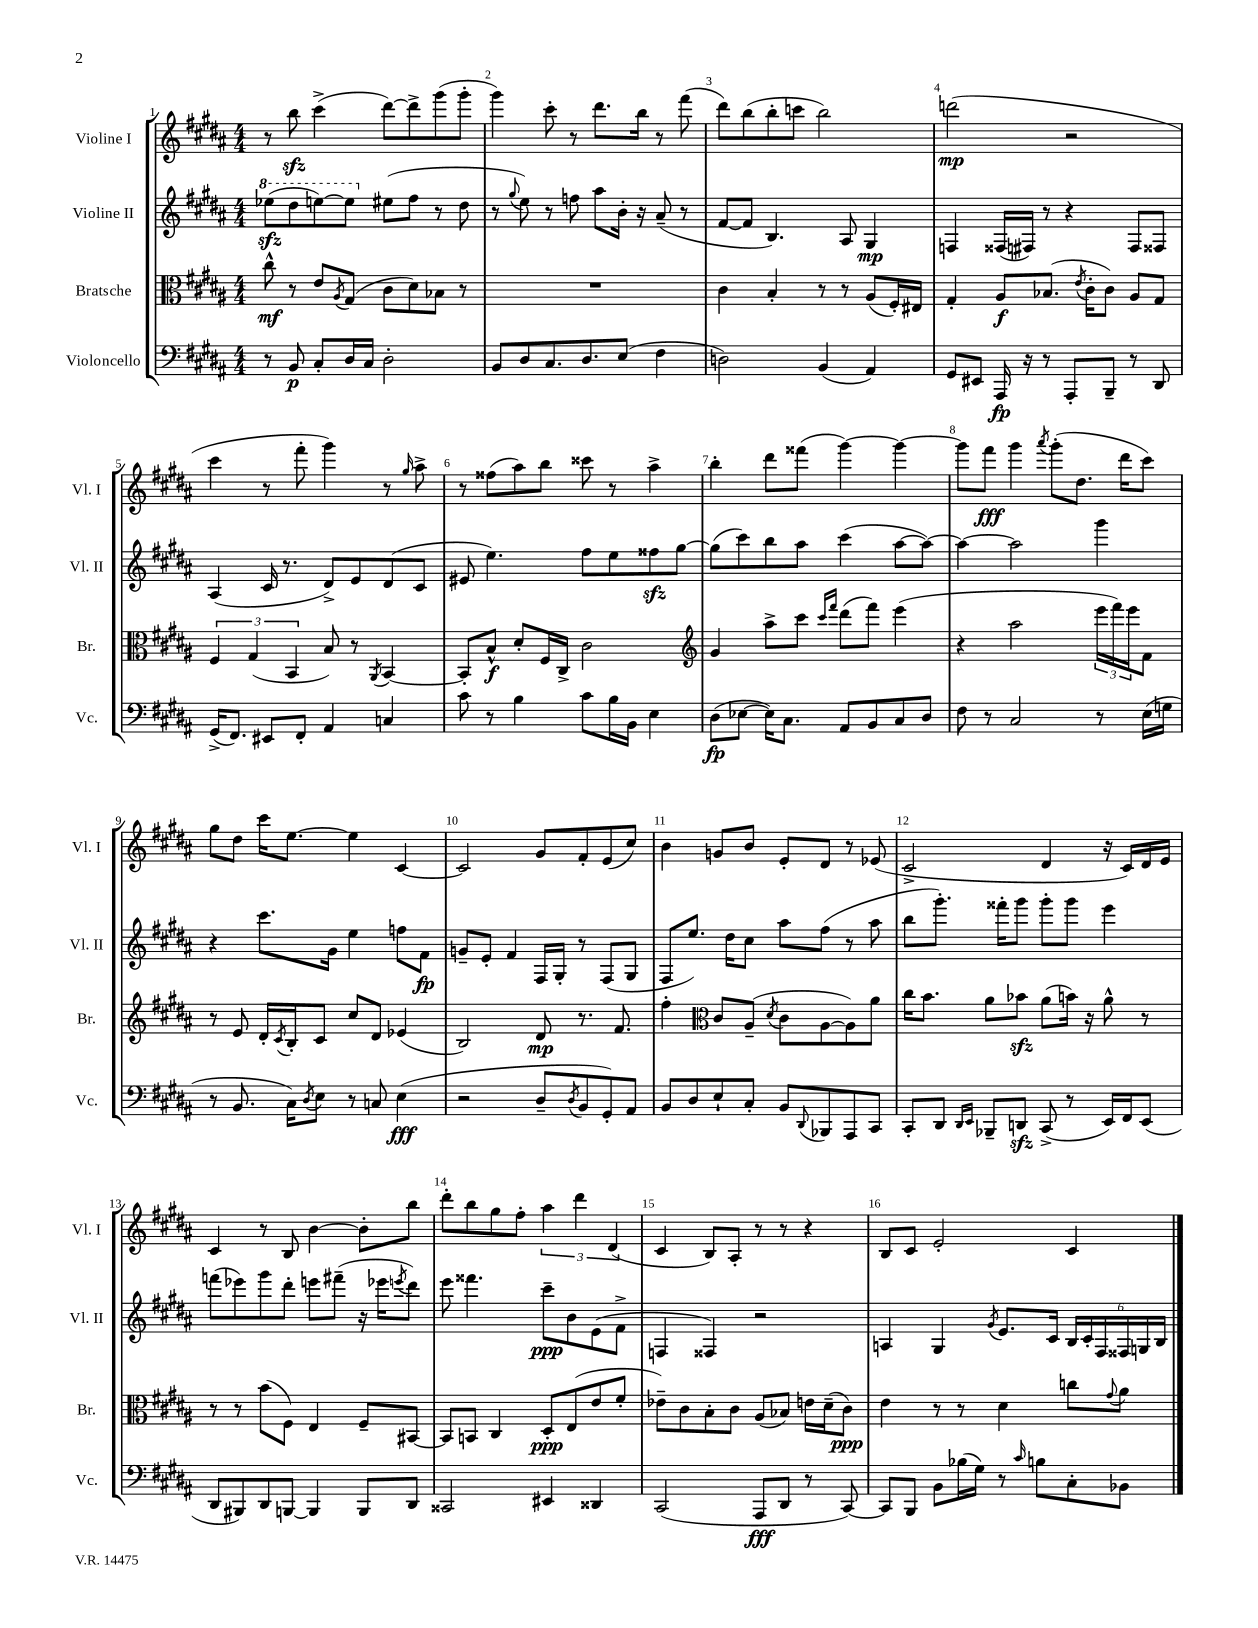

**kern	**dynam	**kern	**dynam	**kern	**dynam	**kern	**dynam
*part4	*part4	*part3	*part3	*part2	*part2	*part1	*part1
*staff4	*staff4	*staff3	*staff3	*staff2	*staff2	*staff1	*staff1
*I"Violoncello	*	*I"Bratsche	*	*I"Violine II	*	*I"Violine I	*
*I'Vc.	*	*I'Br.	*	*I'Vl. II	*	*I'Vl. I	*
*clefF4	*	*clefC3	*	*clefG2	*	*clefG2	*
*k[f#c#g#d#a#]	*	*k[f#c#g#d#a#]	*	*k[f#c#g#d#a#]	*	*k[f#c#g#d#a#]	*
*M4/4	*	*M4/4	*	*M4/4	*	*M4/4	*
*	*	*	*	*8va	*	*	*
=1	=1	=1	=1	=1	=1	=1	=1
8r	.	8cc#^^\	mf	(8eee-Xzz\L	.	8r	.
8BB/	p	8r	.	8ddd#\	.	8bbzz\	.
8C#'/L	.	8e/L	.	[8eeen\)	.	(4ccc#^\	.
.	.	8qA#/	.	.	.	.	.
16D#/L	.	(8G#/J	.	8eee\J]	.	.	.
16C#/JJ	.	.	.	.	.	.	.
*	*	*	*	*X8va	*	*	*
2D#'\	.	8c#\L	.	(8ee#X\L	.	[8ddd#\L)	.
.	.	8d#\)	.	8ff#\J	.	8ddd#^\]	.
.	.	8B-X\J	.	8r	.	(8ggg#\	.
.	.	8r	.	8dd#\	.	8ggg#'\J	.
=2	=2	=2	=2	=2	=2	=2	=2
8BB/L	.	1r	.	8r	.	4ggg#\)	.
.	.	.	.	8qqgg#/	.	.	.
8D#/	.	.	.	8ee\)	.	.	.
8.C#/	.	.	.	8r	.	8ccc#'\	.
.	.	.	.	8ffn\	.	8r	.
8.D#/	.	.	.	.	.	.	.
.	.	.	.	8aa#\L	.	8.ddd#\L	.
(8E/J	.	.	.	16b'\Jk	.	.	.
.	.	.	.	16r	.	16bb\Jk	.
4F#\	.	.	.	(8a#~/	.	8r	.
.	.	.	.	8r	.	(8fff#\	.
=3	=3	=3	=3	=3	=3	=3	=3
2Dn\)	.	4c#\	.	[8f#/L	.	8ddd#\L)	.
.	.	.	.	8f#/J]	.	(8bb\	.
.	.	4B'/	.	4.B/)	.	8bb'\	.
.	.	.	.	.	.	8cccn\J	.
(4BB/	.	8r	.	.	.	2bb\)	.
.	.	8r	.	8A#/	.	.	.
4AA#/)	.	(8A#/L	.	4G#/	mp	.	.
.	.	16F#'/L)	.	.	.	.	.
.	.	16E#X/JJ	.	.	.	.	.
=4	=4	=4	=4	=4	=4	=4	=4
8GG#/L	.	4G#'/	.	4Fn/	.	(2dddn\	mp
8EE#X/J	.	.	.	.	.	.	.
16AAA#/	fp	8A#/L	f	(16F##X/LL	.	.	.
16r	.	.	.	16F#X/JJ)	.	.	.
8r	.	(8.B-X/J	.	8r	.	.	.
8AAA#'/L	.	.	.	4r	.	2r	.
.	.	8qe/	.	.	.	.	.
.	.	16c#'\KL	.	.	.	.	.
8BBB~/J	.	8c#\J)	.	.	.	.	.
8r	.	8A#/L	.	8F#/L	.	.	.
8DD#/	.	8G#/J	.	8F##X/J	.	.	.
!!LO:LB:g=z
=5	=5	=5	=5	=5	=5	=5	=5
(16GG#^/KL	.	6F#/	.	(4A#/	.	4ccc#\	.
8.FF#/J)	.	.	.	.	.	.	.
.	.	(6G#/	.	.	.	.	.
8EE#X/L	.	.	.	16c#/	.	8r	.
.	.	.	.	8.r	.	.	.
.	.	6BB/	.	.	.	.	.
8FF#'/J	.	.	.	.	.	8fff#'\	.
4AA#/	.	8B/)	.	8d#^/L)	.	4ggg#\)	.
.	.	8r	.	8e/	.	.	.
.	.	8qAA#/	.	.	.	.	.
4Cn/	.	[4BB/	.	(8d#/	.	8r	.
.	.	.	.	.	.	16qqgg#/	.
.	.	.	.	8c#/J	.	8aa#^\	.
=6	=6	=6	=6	=6	=6	=6	=6
8c#\	.	8BB'/L]	.	8e#X/	.	8r	.
8r	.	8B^^/J	f	4.ee\)	.	(8ff##X\L	.
4B\	.	8d#'/L	.	.	.	8aa#\)	.
.	.	16F#/L	.	.	.	8bb\J	.
.	.	16C#^/JJ	.	.	.	.	.
8c#\L	.	2c#\	.	8ff#\L	.	8ccc##X\	.
16B\L	.	.	.	8ee\	.	8r	.
16BB\JJ	.	.	.	.	.	.	.
4E\	.	.	.	8ff##Xzz\	.	4aa#^\	.
.	.	.	.	[8gg#\J	.	.	.
=7	=7	=7	=7	=7	=7	=7	=7
*	*	*clefG2	*	*	*	*	*
(8D#\L	fp	4g#/	.	(8gg#\L]	.	4bb'\	.
[8E-X\J	.	.	.	8ccc#\)	.	.	.
16E-\KL])	.	8aa#^\L	.	8bb\	.	8ddd#\L	.
8.C#\J	.	.	.	.	.	.	.
.	.	8ccc#\J	.	8aa#\J	.	(8fff##X\J	.
.	.	16qqccc#/LL	.	.	.	.	.
.	.	16qqfff#/JJ	.	.	.	.	.
8AA#/L	.	(8ddd#\L	.	(4ccc#\	.	[4ggg#\)	.
8BB/	.	8fff#\J)	.	.	.	.	.
8C#/	.	(4eee\	.	[8aa#\L	.	4ggg#\_	.
8D#/J	.	.	.	8aa#\J_)	.	.	.
=8	=8	=8	=8	=8	=8	=8	=8
8F#\	.	4r	.	4aa#\_	.	8ggg#\L]	.
8r	.	.	.	.	.	8fff#\J	fff
2C#/	.	2aa#\	.	2aa#\]	.	4ggg#\	.
.	.	.	.	.	.	8qaaa#/	.
.	.	.	.	.	.	(8ggg#'\L	.
.	.	.	.	.	.	8.dd#\J	.
8r	.	24eee\LL	.	4ggg#\	.	.	.
.	.	24fff#\)	.	.	.	.	.
.	.	.	.	.	.	16ddd#\KL	.
.	.	24eee\J	.	.	.	.	.
(16E\LL	.	8f#\J	.	.	.	8ccc#\J)	.
16Gn\JJ	.	.	.	.	.	.	.
!!LO:LB:g=z
=9	=9	=9	=9	=9	=9	=9	=9
8r	.	8r	.	4r	.	8gg#\L	.
8.BB/	.	8e/	.	.	.	8dd#\J	.
.	.	16d#'/LL	.	8.ccc#\L	.	16ccc#\KL	.
.	.	8qc#/	.	.	.	.	.
16C#\KL)	.	16B'/J	.	.	.	[8.ee\J	.
8qD#/	.	.	.	.	.	.	.
8E\J	.	8c#/J	.	.	.	.	.
.	.	.	.	16g#\Jk	.	.	.
8r	.	8cc#/L	.	4ee\	.	4ee\]	.
8Cn/	.	8d#/J	.	.	.	.	.
(4E\	fff	(4e-X/	.	8ffn\L	.	[4c#/	.
.	.	.	.	8f#\J	fp	.	.
=10	=10	=10	=10	=10	=10	=10	=10
2r	.	2B/)	.	8gn~/L	.	2c#/]	.
.	.	.	.	8e'/J	.	.	.
.	.	.	.	4f#/	.	.	.
8D#~/L	.	8d#/	mp	16F#/LL	.	8g#/L	.
.	.	.	.	16G#'/JJ	.	.	.
8qD#/	.	.	.	.	.	.	.
8BB/	.	8.r	.	8r	.	8f#'/	.
8GG#'/)	.	.	.	(8F#/L	.	(8e/	.
.	.	8.f#/	.	.	.	.	.
8AA#/J	.	.	.	8G#/J	.	8cc#/J)	.
=11	=11	=11	=11	=11	=11	=11	=11
8BB/L	.	4ff#'\	.	8F#/L	.	4b\	.
8D#/	.	.	.	8.ee/J)	.	.	.
*	*	*clefC3	*	*	*	*	*
8E`/	.	8c#/L	.	.	.	8gn/L	.
.	.	.	.	16dd#\KL	.	.	.
8C#'/J	.	(8A#~/J	.	8cc#\J	.	8b/J	.
.	.	8qd#/	.	.	.	.	.
8BB/L	.	8c#\L	.	8aa#\L	.	8e'/L	.
8qqDD#/	.	.	.	.	.	.	.
8BBB-X/	.	[8A#\	.	(8ff#\J	.	8d#/J	.
8AAA#/	.	8A#\])	.	8r	.	8r	.
8CC#/J	.	8a#\J	.	8aa#\	.	(8e-X/	.
=12	=12	=12	=12	=12	=12	=12	=12
8CC#'/L	.	16cc#\KL	.	8bb\L	.	2c#^/	.
.	.	8.b\J	.	.	.	.	.
8DD#/J	.	.	.	8.ggg#'\J)	.	.	.
16qqDD#/LL	.	.	.	.	.	.	.
16qqEE/JJ	.	.	.	.	.	.	.
8BBB-X~/L	.	8a#\L	.	.	.	.	.
.	.	.	.	16fff##X'\KL	.	.	.
8DDnzz/J	.	8b-Xzz\J	.	8ggg#\J	.	.	.
(8CC#^/	.	(8a#\L	.	8ggg#'\L	.	4d#/	.
8r	.	16bn\Jk)	.	8ggg#\J	.	.	.
.	.	16r	.	.	.	.	.
16EE/LL)	.	8a#^^\	.	4eee\	.	16r	.
16FF#/J	.	.	.	.	.	16c#/LL)	.
(8EE/J	.	8r	.	.	.	16d#/	.
.	.	.	.	.	.	16e/JJ	.
!!LO:LB:g=z
=13	=13	=13	=13	=13	=13	=13	=13
8DD#/L	.	8r	.	(8fffn\L	.	4c#/	.
8BBB#X/)	.	8r	.	8eee-X\)	.	.	.
8DD#/	.	(8b\L	.	8ggg#\	.	8r	.
[8BBBn/J	.	8F#\J)	.	8ddd#'\J	.	8B/	.
4BBB/]	.	4E/	.	8eeen\L	.	[4b\	.
.	.	.	.	(8fff#X~\J	.	.	.
8BBB/L	.	8F#~/L	.	16r	.	8b'\L]	.
.	.	.	.	16eee-X\KL	.	.	.
.	.	.	.	8qeeen/	.	.	.
8DD#/J	.	[8BB#X/J	.	8ddd#\J)	.	8bb\J	.
=14	=14	=14	=14	=14	=14	=14	=14
2CC##X/	.	8BB#/L]	.	8eee\	.	8ddd#'\L	.
.	.	8BBn/J	.	4.fff##X\	.	8bb\	.
.	.	4C#/	.	.	.	8gg#\	.
.	.	.	.	.	.	8ff#'\J	.
4EE#X/	.	8D#'/L	ppp	8ccc#~\L	ppp	6aa#\	.
.	.	(8E/	.	8b\	.	.	.
.	.	.	.	.	.	6ddd#\	.
4DD##X/	.	8e/	.	(8e\	.	.	.
.	.	.	.	.	.	(6d#/	.
.	.	8f#'/J	.	8f#^\J	.	.	.
=15	=15	=15	=15	=15	=15	=15	=15
(2CC#/	.	8e-X~\L)	.	4Fn/	.	4c#/	.
.	.	8c#\	.	.	.	.	.
.	.	8B'\	.	4F##X/)	.	8B/L)	.
.	.	8c#\J	.	.	.	8A#'/J	.
8AAA#/L	fff	(8A#/L	.	2r	.	8r	.
8DD#/J	.	8B-X/J)	.	.	.	8r	.
8r	.	16en\LL	.	.	.	4r	.
.	.	(16d#~\J	.	.	.	.	.
[8CC#/)	.	8c#\J)	ppp	.	.	.	.
=16	=16	=16	=16	=16	=16	=16	=16
8CC#/L]	.	4e\	.	4An/	.	8B/L	.
8BBB/J	.	.	.	.	.	8c#/J	.
8BB\L	.	8r	.	4G#/	.	2e'/	.
(16B-X\L	.	8r	.	.	.	.	.
16G#\JJ)	.	.	.	.	.	.	.
.	.	.	.	8qg#/	.	.	.
8r	.	4d#\	.	8.e/L	.	.	.
16qqc#/	.	.	.	.	.	.	.
8Bn\L	.	.	.	.	.	.	.
.	.	.	.	16c#/Jk	.	.	.
8C#'\	.	8ccn\L	.	24B/LL	.	4c#/	.
.	.	.	.	24c#'/	.	.	.
.	.	.	.	24F#/	.	.	.
.	.	8qqg#/	.	.	.	.	.
8BB-X\J	.	8a#\J	.	24F##X/	.	.	.
.	.	.	.	24Gn/	.	.	.
.	.	.	.	24B/JJ	.	.	.
==	==	==	==	==	==	==	==
*-	*-	*-	*-	*-	*-	*-	*-
